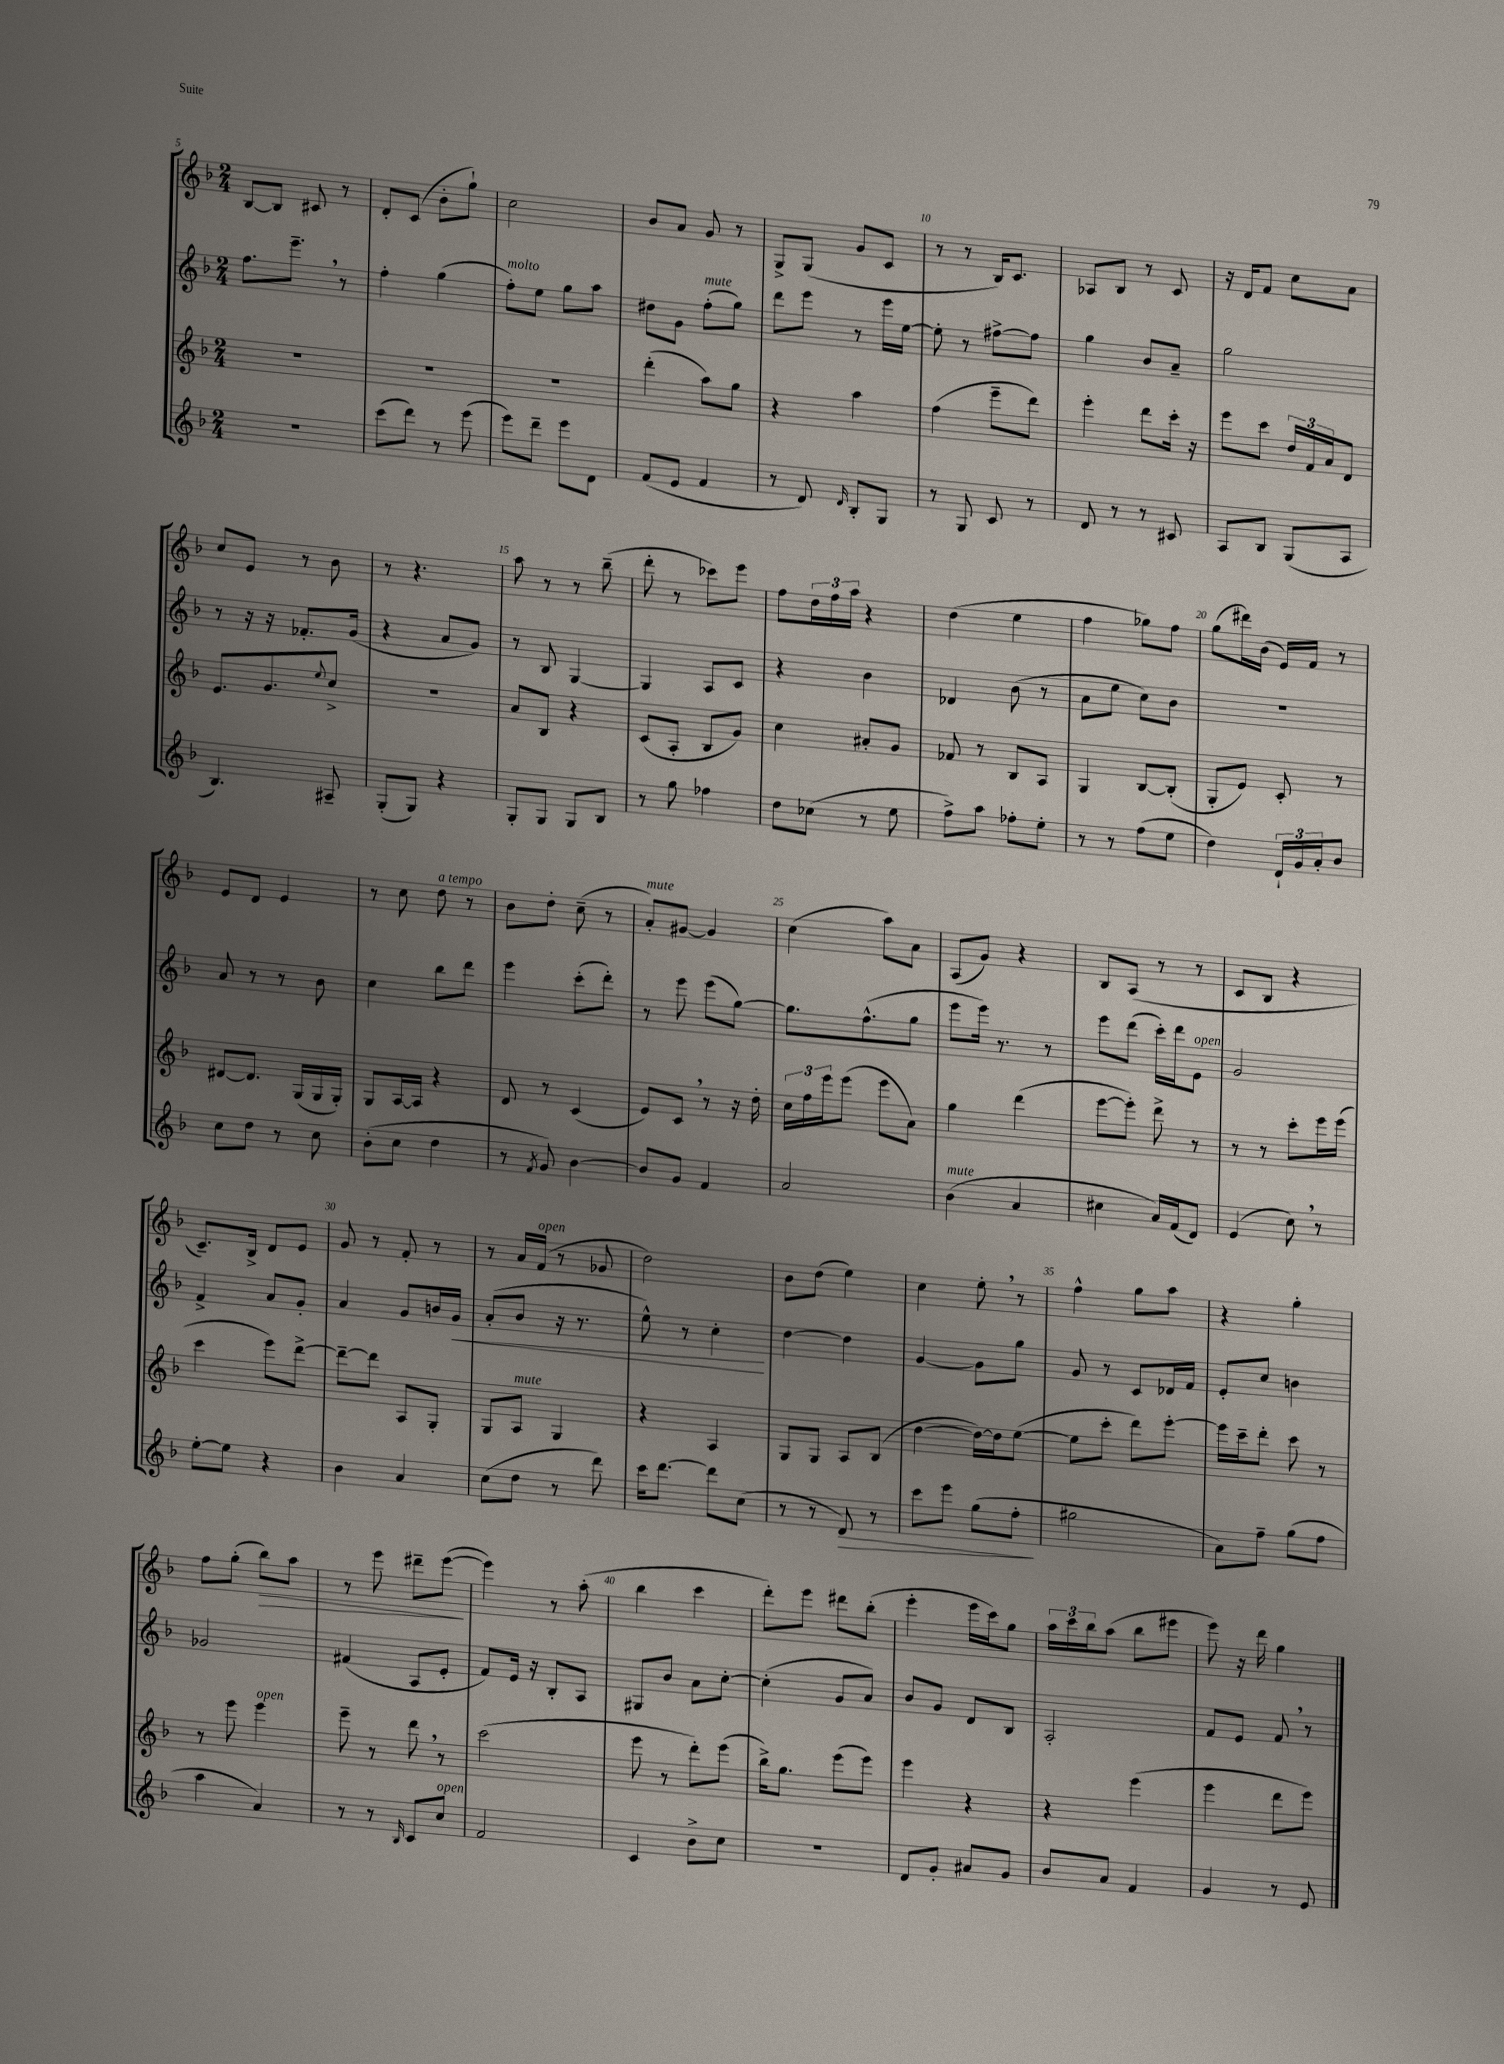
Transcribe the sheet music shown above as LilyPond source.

<<
\new StaffGroup <<
\new Staff = "s0" {
    \clef treble \key f \major \numericTimeSignature \time 2/4
    bes8~ bes8 cis'8 r8 |
    d'8-. c'8( bes'8-. g''8-!) |
    c''2 |
    bes'8 a'8 g'8 r8 |
    g8-> g8( g'8 c'8 |
    r8 r8 bes16) c'8. |
    aes8 bes8 r8 c'8 |
    r16 d'16 f'8 c''8 a'8 |
    c''8 e'8 r8 bes'8 |
    r8 r4. |
    a''8 r8 r8 bes''8--( |
    d'''8-. r8 ces'''8) e'''8 |
    f''8 \tuplet 3/2 { d''16 f''16 a''16 } r4 |
    d''4( e''4 |
    f''4 ges''8) f''8 |
    g''8( dis'''16) bes'16( e'16) f'16 r8 |
    e'8 d'8 e'4 |
    r8 c''8 d''8^\markup { \italic "a tempo" } r8 |
    bes'8 d''8-. c''8--( r8 |
    a'8-.^\markup { \italic "mute" }) gis'8~ gis'4 |
    c''4( a''8) a'8 |
    a8( g'8) r4 |
    bes8 a8( r8 r8 |
    c'8 bes8 r4 |
    c'8.--) bes16-> d'8 e'8 |
    g'8 r8 f'8-. r8 |
    r8 a'16 f'16^\markup { \italic "open" }( r8 ges'8 |
    d''2) |
    bes'8 d''8( e''4) |
    c''4 e''8-. \breathe r8 |
    f''4-^ g''8 a''8 |
    r4 g''4-. |
    f''8 g''8-.( bes''8\>) a''8 |
    r8 e'''8 dis'''8-- e'''8~\!( |
    e'''4) r8 a''8-.( |
    bes''4 c'''4 |
    d'''8-.) e'''8 dis'''8 bes''8-.( |
    e'''4-. e'''16 c'''16) g''8 |
    \tuplet 3/2 { a''16 c'''16 bes''16 } a''8( bes''8 eis'''8 |
    e'''8) r16 d'''16 g''4 \bar "|." |
}
\new Staff = "s1" {
    \clef treble \key f \major \numericTimeSignature \time 2/4
    f''8. e'''8.-- \breathe r8 |
    f''4-. g''4( |
    f''8-.^\markup { \italic "molto" }) e''8 g''8 a''8 |
    dis''8 g'8 f''8-.^\markup { \italic "mute" }( g''8) |
    d'''8 e'''8 r8 e'''16 e''16~ |
    e''8-. r8 fis''8~-> fis''8 |
    g''4 bes'8 a'8-- |
    g''2 |
    r8 r16 r16 fes'8.-. g'16( |
    r4 a'8 g'8) |
    r8 bes8 g4~ |
    g4 a8 c'8 |
    r4 bes'4 |
    des'4 bes'8( r8 |
    a'8 e''8 c''8) bes'8 |
    R2 |
    a'8 r8 r8 bes'8 |
    c''4 bes''8 d'''8 |
    e'''4 c'''8-.( d'''8-.) |
    r8 e'''8 e'''8( g''8~) |
    g''8. f''8.-^( g''8 |
    e'''8 e'''16) r8. r8 |
    e'''8 d'''8( c'''16-.) d'''16 e'8^\markup { \italic "open" } |
    g'2 |
    f'4-> a'8 g'8-. |
    a'4 g'8 b'16 g'16\< |
    a'8-.( bes'8 r16 r8. |
    e''8-^) r8 c''4-.\! |
    d''4~ d''4 |
    g'4~ g'8 g''8 |
    g'8 r8 c'8 des'16 f'16 |
    e'8-. c''8 b'4 |
    ges'2 |
    fis'4( a8 e'8-. |
    f'8) e'16 r16 bes8-. a8 |
    gis8 bes'8 a'8 c''8~-. |
    c''4-.( g'8 a'8) |
    bes'8 g'8 d'8 bes8 |
    a2-. |
    f'8 e'8 f'8 \breathe r8 \bar "|." |
}
\new Staff = "s2" {
    \clef treble \key f \major \numericTimeSignature \time 2/4
    R2 |
    R2 |
    R2 |
    d'''4-.( a''8) g''8 |
    r4 a''4 |
    f''4( e'''8-- d'''8) |
    e'''4-. d'''8 c'''16-. r16 |
    e'''8 c'''8 \tuplet 3/2 { d''16 f'16 a'16 } d'8 |
    e'8. g'8. \appoggiatura { e''8 } c''8-> |
    r2 |
    a'8 bes8 r4 |
    c'8( a8-. bes8 g'8) |
    c''4 ais'8-. g'8 |
    fes'8 r8 bes8 a8 |
    g4 bes8~ bes8-.( |
    g8-. e'8) c'8-. r8 |
    dis'8~ dis'8. g16( g16 g16-.) |
    g8 a16~ a16 r4 |
    d'8 r8 c'4( |
    e'8) c'8 \breathe r8 r16 d''16-. |
    \tuplet 3/2 { c''16 f''16 e'''16 } e'''8( e'''8 a'8) |
    g''4 d'''4( |
    e'''8~ e'''8-.) d'''8-> r8 |
    r8 r8 c'''8-. e'''16 e'''16( |
    c'''4 e'''8) d'''8~-> |
    d'''8~-- d'''8 a8 g8-. |
    g8 a8^\markup { \italic "mute" } g4 |
    r4 a4 |
    g8 g8 a8 bes8( |
    d''4~ d''16~) d''16 e''8~( |
    e''8 c'''8-. d'''8) e'''8~-. |
    e'''16 c'''16-- d'''8-. c'''8 r8 |
    r8 e'''8 e'''4^\markup { \italic "open" } |
    e'''8-- r8 d'''8 \breathe r8 |
    c'''2( |
    e'''8 r8 d'''8-.) e'''8( |
    bes''16->) g''8. e'''8( e'''8) |
    e'''4 r4 |
    r4 e'''4( |
    e'''4 d'''8 e'''8) \bar "|." |
}
\new Staff = "s3" {
    \clef treble \key f \major \numericTimeSignature \time 2/4
    R2 |
    c'''8( d'''8) r8 e'''8( |
    e'''8) d'''8-- e'''8 d'8 |
    f'8( e'8 f'4 |
    r8 d'8) \grace { d'16 } bes8-. g8 |
    r8 g8 c'8 r8 |
    d'8 r8 r8 cis'8 |
    a8 bes8 g8( a8 |
    bes4.) ais8-- |
    g8-.( g8) r4 |
    g8-. g8 g8 bes8 |
    r8 g''8 fes''4 |
    d''8 ces''8( r8 e''8 |
    f''8->) a''8 fes''8-. e''8-. |
    r8 r8 f''8( e''8 |
    d''4) \tuplet 3/2 { d'16-! g'16 a'16-. } bes'8 |
    c''8 d''8 r8 c''8 |
    bes'8-.( c''8 d''4 |
    r8 \acciaccatura { f'8 } g'8) bes'4~ |
    bes'8 g'8 f'4 |
    a'2 |
    bes'4^\markup { \italic "mute" }( a'4 |
    cis''4 a'16) f'16( d'8) |
    e'4( c''8) \breathe r8 |
    e''8~-. e''8 r4 |
    bes'4 a'4 |
    c''8( d''8 r8 d'''8) |
    c'''16 d'''8.~ d'''8 c''8( |
    r8 r8 d'8\>) r8 |
    c'''8 e'''8 g''8( f''8-.\! |
    gis''2 |
    a'8) f''8-- g''8( f''8 |
    a''4 a'4) |
    r8 r8 \grace { bes16 } c'8 c''8^\markup { \italic "open" } |
    f'2 |
    c'4 bes'8-> c''8 |
    r2 |
    d'8 g'8-. ais'8 g'8 |
    bes'8 a'8 f'4 |
    g'4 r8 e'8 \bar "|." |
}
>>
>>
\layout { \context { \Score currentBarNumber = #5 \override BarNumber.break-visibility = ##(#f #t #t) barNumberVisibility = #(every-nth-bar-number-visible 5) } }
